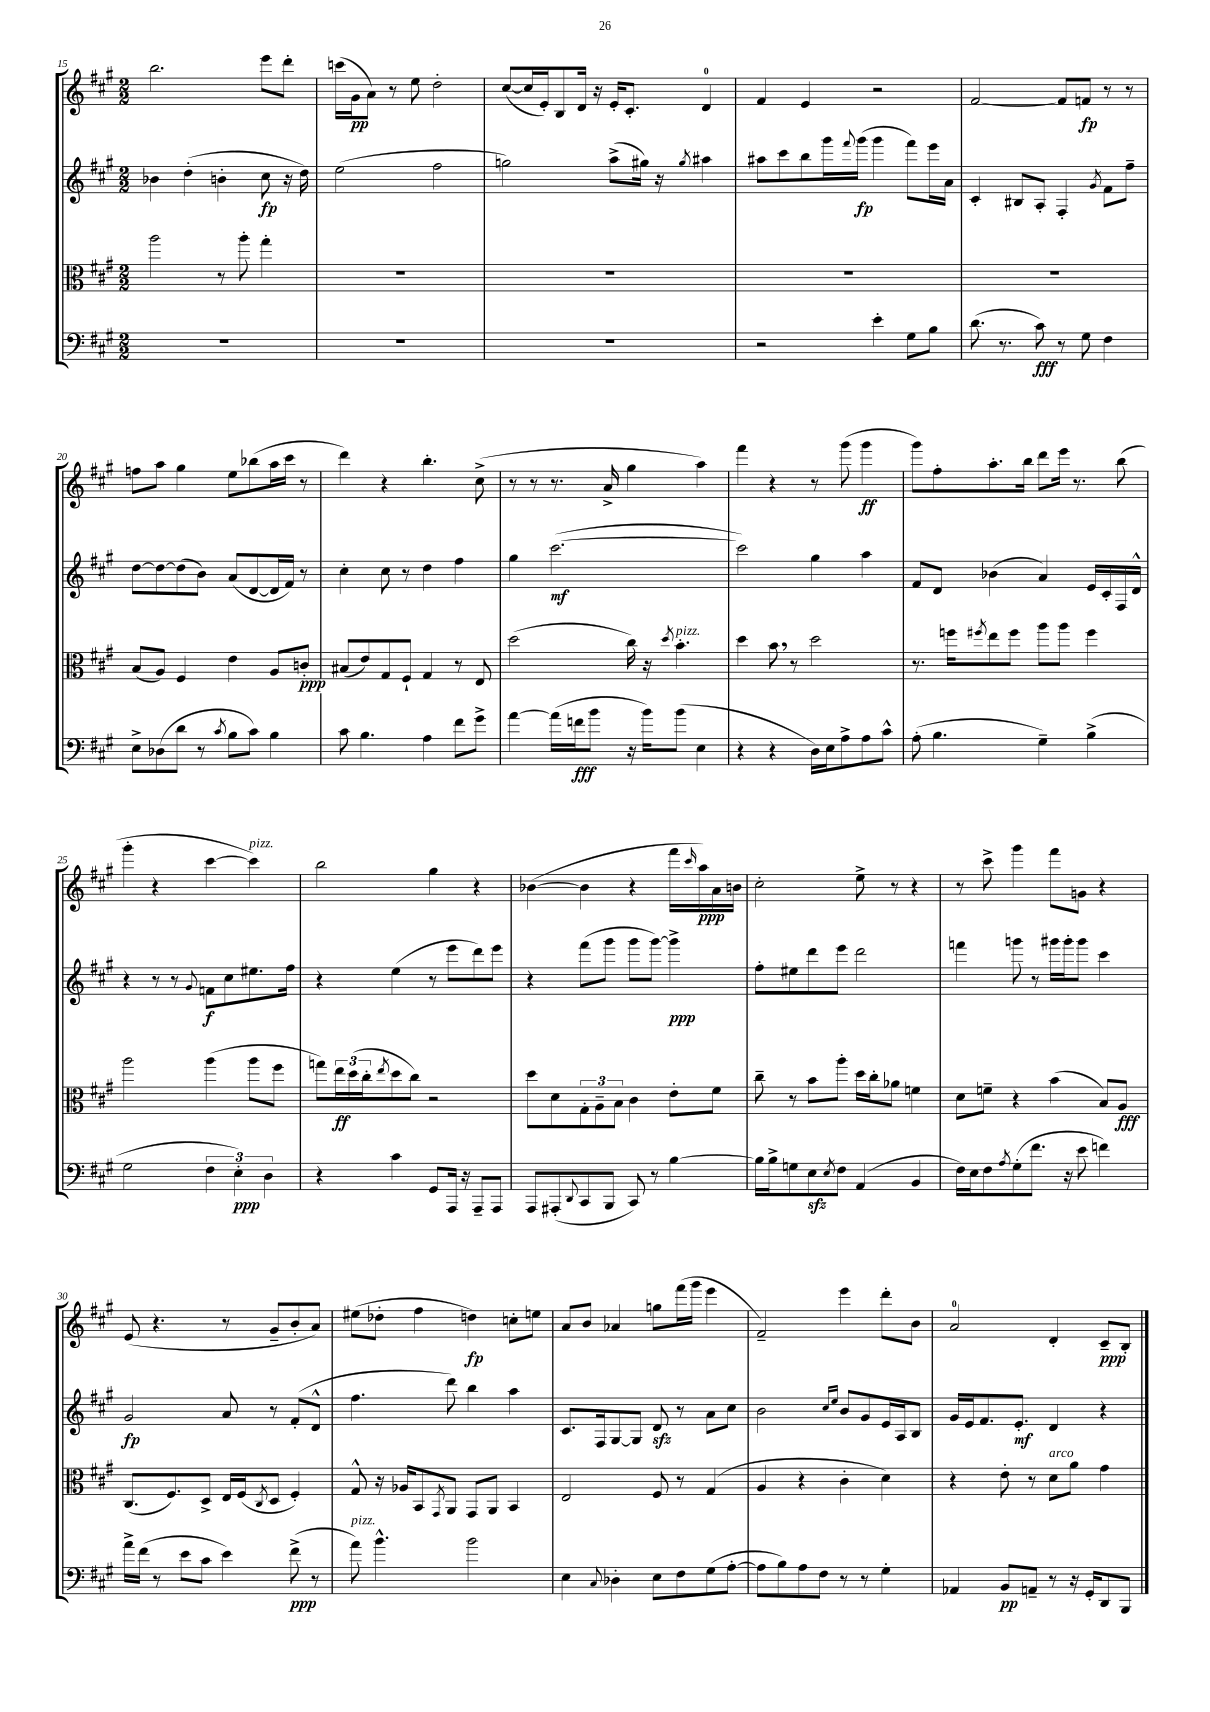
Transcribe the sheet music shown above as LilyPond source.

<<
\new StaffGroup <<
\new Staff = "s0" {
    \clef treble \key a \major \numericTimeSignature \time 2/2
    b''2. e'''8 d'''8-. |
    c'''16( gis'16\pp a'8) r8 e''8 d''2-. |
    cis''8~( cis''16 e'16-.) b8 d'16 r16 e'16-. cis'8.-. d'4-0 |
    fis'4 e'4 r2 |
    fis'2~ fis'8 f'8\fp r8 r8 |
    f''8 a''8 gis''4 e''8 bes''8( a''16 cis'''16 r8 |
    d'''4) r4 b''4.-. cis''8->( |
    r8 r8 r8. a'16-> gis''4 a''4) |
    fis'''4 r4 r8 gis'''8( gis'''4\ff |
    gis'''8) fis''8-. a''8.-. b''16 d'''8 e'''16 r8. b''8( |
    gis'''4-. r4 cis'''4~ cis'''4^\markup { \italic "pizz." }) |
    b''2 gis''4 r4 |
    bes'4~( bes'4 r4 fis'''16 \grace { cis'''16 } a''16\ppp) a'16 b'16 |
    cis''2-. e''8-> r8 r4 |
    r8 cis'''8-> gis'''4 fis'''8 g'8 r4 |
    e'8( r4. r8 gis'8-- b'8-. a'8) |
    eis''8( des''8-. fis''4 d''4\fp) c''8-. e''8 |
    a'8 b'8 aes'4 g''8 fis'''16( gis'''16 e'''4 |
    fis'2--) e'''4 d'''8-. b'8 |
    a'2-0 d'4-. cis'8--\ppp b8-. \bar "|." |
}
\new Staff = "s1" {
    \clef treble \key a \major \numericTimeSignature \time 2/2
    bes'4 d''4-.( b'4-. cis''8\fp r16 d''16) |
    e''2( fis''2 |
    g''2) a''8->( gis''16) r16 \acciaccatura { gis''8 } ais''4 |
    ais''8 cis'''8 b''8 gis'''16 \appoggiatura { fis'''8 } gis'''16\fp( gis'''4 fis'''8) e'''16 a'16 |
    cis'4-. bis8 a8-. fis4-. \acciaccatura { gis'8 } fis'8 fis''8-- |
    d''8~ d''8~ d''8( b'8) a'8( d'8~ d'16 fis'16) r8 |
    cis''4-. cis''8 r8 d''4 fis''4 |
    gis''4 cis'''2.~\mf( |
    cis'''2) gis''4 a''4 |
    fis'8 d'8 bes'4( a'4) e'16 cis'16-. fis16 d'16-^ |
    r4 r8 r8 \appoggiatura { gis'8 } f'8\f cis''8 eis''8. fis''16 |
    r4 e''4( r8 e'''8 d'''8) e'''8 |
    r4 fis'''8( gis'''8 gis'''8 gis'''8~) gis'''4->\ppp |
    fis''8-. eis''8 d'''8 e'''8 d'''2 |
    f'''4 g'''8 r8 gis'''16 gis'''16-. gis'''8 cis'''4 |
    gis'2\fp a'8 r8 fis'8-.( d'8-^ |
    fis''4. d'''8) b''4 a''4 |
    cis'8. fis16 gis8~ gis8 d'8\sfz r8 a'8 cis''8 |
    b'2 \grace { cis''16 e''16 } b'8 gis'8 e'16 a16 b8 |
    gis'16 e'16 fis'8. e'8.-.\mf d'4 r4 \bar "|." |
}
\new Staff = "s2" {
    \clef alto \key a \major \numericTimeSignature \time 2/2
    a''2 r8 a''8-. gis''4-. |
    R1 |
    R1 |
    R1 |
    R1 |
    b8( a8) fis4 e'4 a8 c'8-.\ppp |
    bis8( e'8) gis8 fis8-! gis4 r8 e8 |
    d''2( cis''16) r16 \acciaccatura { d''8 } b'4.-.^\markup { \italic "pizz." } |
    d''4 b'8 \breathe r8 d''2 |
    r8. f''16 \acciaccatura { fis''8 } e''8 fis''8 a''8 a''8 fis''4 |
    a''2 a''4( a''8 fis''8 |
    g''8) \tuplet 3/2 { e''16\ff d''16( cis''16-. } \acciaccatura { e''8 } d''8 cis''8) r2 |
    d''8 d'8 \tuplet 3/2 { gis8-. a8-- b8 } cis'4 e'8-. fis'8 |
    cis''8-- r8 b'8 a''8-. d''16 cis''16-. aes'8 f'4 |
    d'8 f'8-- r4 b'4( b8) a8\fff |
    cis8.( fis8.) d8-> e16 fis16( \acciaccatura { cis8 } d8 fis4-.) |
    gis8-^ r16 aes16 b,8 \acciaccatura { gis,8 } a,8 gis,8 a,8 b,4 |
    e2 fis8 r8 gis4( |
    a4 r4 cis'4-. d'4) |
    r4 e'8-. r8 d'8^\markup { \italic "arco" } a'8 gis'4 \bar "|." |
}
\new Staff = "s3" {
    \clef bass \key a \major \numericTimeSignature \time 2/2
    R1 |
    R1 |
    R1 |
    r2 e'4-. gis8 b8 |
    d'8.( r8. cis'8\fff) r8 gis8 fis4 |
    e8-> des8( d'8 r8 \acciaccatura { cis'8 } b8 cis'8) b4 |
    cis'8 b4. a4 fis'8 gis'8-> |
    a'4~ a'16( f'16\fff b'8 r16 b'16) b'8( e4 |
    r4 r4 d16) e16 a8-> a8 cis'8-^ |
    a8-.( b4. gis4--) b4->( |
    gis2 \tuplet 3/2 { fis4 e4-.\ppp) d4 } |
    r4 cis'4 gis,8 a,,16 r16 a,,8-- a,,8 |
    a,,8 ais,,8-.( \appoggiatura { d,8 } cis,8 b,,8 cis,8) r8 b4~ |
    b16 b16-> g8 e8\sfz \acciaccatura { e8 } fis8 a,4( b,4 |
    fis16) e16 fis8 \acciaccatura { a8 } gis8-.( fis'8. r16 e'8 f'4) |
    a'16-> fis'16( r8 e'8 cis'8 e'4) fis'8->\ppp( r8 |
    a'8^\markup { \italic "pizz." }) b'4.-^ b'2 |
    e4 \appoggiatura { cis8 } des4-. e8 fis8 gis8( a8~-. |
    a8 b8) a8 fis8 r8 r8 gis4-. |
    aes,4 b,8\pp a,8-- r8 r16 gis,16-. d,8 b,,8 \bar "|." |
}
>>
>>
\layout { \context { \Score currentBarNumber = #15 } }
